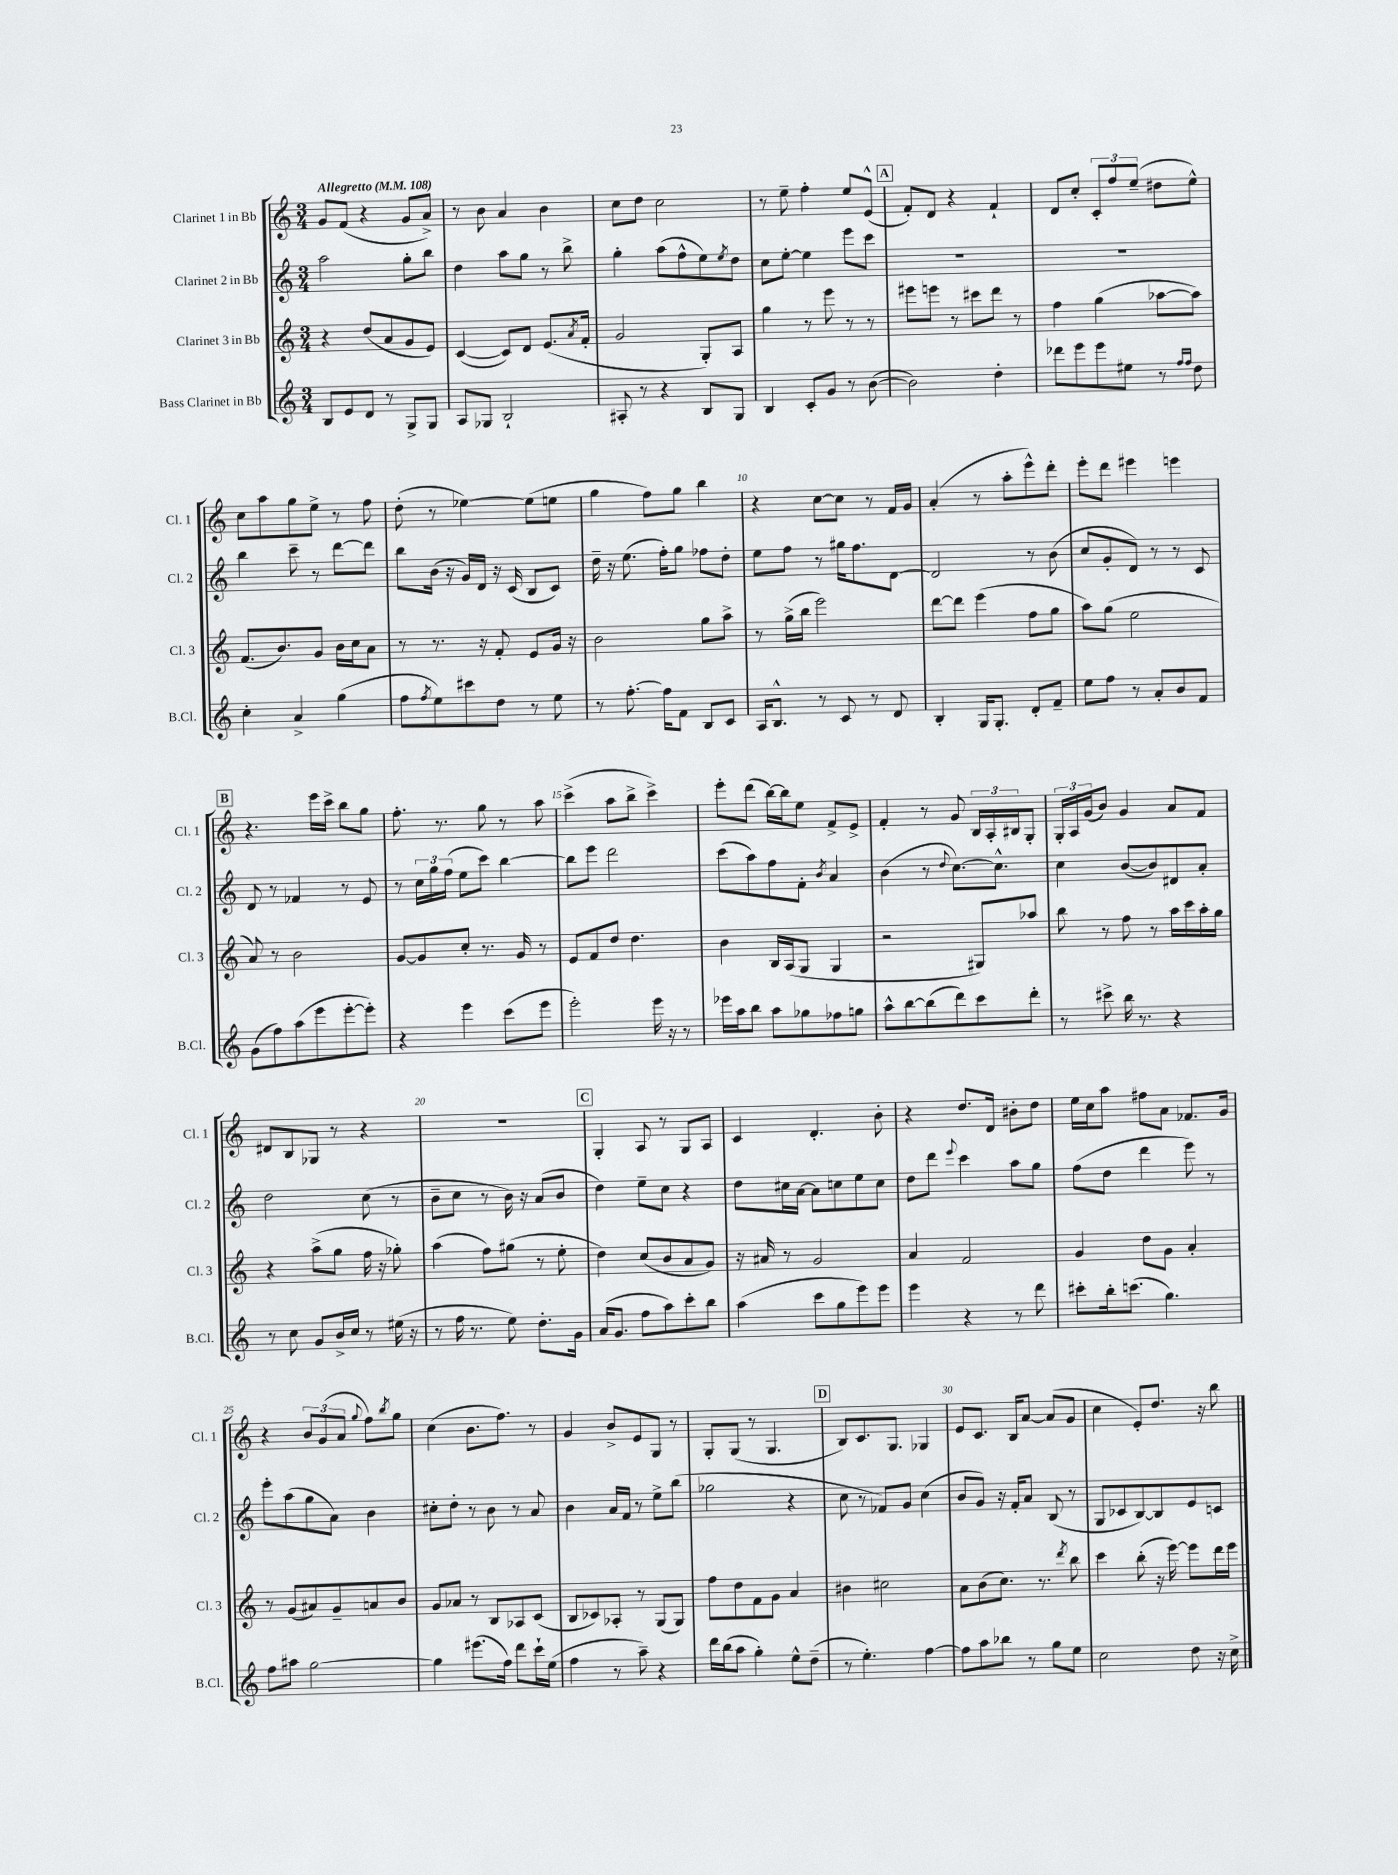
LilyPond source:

<<
\new StaffGroup <<
\new Staff = "s0" \with { instrumentName = "Clarinet 1 in Bb" shortInstrumentName = "Cl. 1" } {
    \clef treble \key c \major \numericTimeSignature \time 3/4 \tempo "Allegretto" 4 = 108
    g'8 f'8( r4 g'8 a'8->) |
    r8 b'8 a'4 b'4 |
    c''8 d''8 c''2 |
    r8 e''8-- f''4-. e''8 e'8-^( |
    \mark \markup { \box "A" } f'8-.) d'8 r4 f'4-! |
    d'8 c''8-. \tuplet 3/2 { c'8-. f''8 e''8--( } dis''8 e''8-^) |
    c''8 a''8 g''8 e''8-> r8 f''8 |
    d''8-.( r8 ees''4~) ees''8( e''8 |
    g''4 f''8) g''8 b''4 |
    r4 c''8~ c''8 r8 f'16 g'16 |
    a'4-.( r8 a''8-. e'''8-^) d'''8-. |
    e'''8-. d'''8 eis'''4 e'''4 |
    \mark \markup { \box "B" } r4. e'''16 c'''16-> b''8 g''8 |
    f''8.-. r8. g''8 r8 a''8 |
    c'''4->( a''8 b''8-> c'''4->) |
    e'''8-. d'''8( b''16~) b''16 e''8 f'8-> e'8-> |
    f'4-. r8 g'8 \tuplet 3/2 { b16 a16-. bis16 } g8-. |
    \tuplet 3/2 { g16-. a16 g'16( } b'8) g'4 a'8 f'8 |
    dis'8 b8 ges8 r8 r4 |
    R2. |
    \mark \markup { \box "C" } g4-. a8 r8 g8 a8 |
    c'4 d'4.-. b'8-. |
    r4 d''8. d'16 bis'8-. d''8 |
    e''16 c''16 a''8 fis''8 a'8 fes'8. g'16 |
    r4 \tuplet 3/2 { b'8 g'8( a'8 } \appoggiatura { g''8 } f''8) \acciaccatura { b''8 } g''8 |
    c''4( b'8. f''8.) r8 |
    g'4 b'8-> e'8 g8 r8 |
    g8-. g8( r8 g4. |
    \mark \markup { \box "D" } b8) c'8. g8. ges4 |
    e'8 c'8. b16 a'8~ a'8( g'8 |
    c''4 e'8-.) d''8. r16 b''8 \bar "|." |
}
\new Staff = "s1" \with { instrumentName = "Clarinet 2 in Bb" shortInstrumentName = "Cl. 2" } {
    \clef treble \key c \major \numericTimeSignature \time 3/4
    a''2 g''8-. b''8 |
    d''4 a''8 g''8 r8 b''8-> |
    g''4-. a''8( f''8-^ e''8) \acciaccatura { e''8 } d''8 |
    c''8 e''8~-. e''4 e'''8 c'''8 |
    \mark \markup { \box "A" } R2. |
    R2. |
    b''4 c'''8-- r8 d'''8~ d'''8 |
    b''8 b'16( r16 g'16) d'16 r16 c'16( b8 c'8) |
    d''16-- r16 e''8.( f''16-.) g''8 fes''8 d''8-. |
    e''8 f''8 r8 gis''16 f''8. d'8~ |
    d'2 r8 b'8( |
    c''8 g'8-. d'8) r8 r8 c'8 |
    \mark \markup { \box "B" } d'8 r8 fes'4 r8 e'8 |
    r8 \tuplet 3/2 { c''16 g''16 f''16( } e''8 c'''8) b''4~ |
    b''8 e'''8 d'''2 |
    c'''8( a''8) f''8 f'8-. \acciaccatura { b'8 } a'4 |
    b'4( r8 \appoggiatura { d''8 } c''8.~) c''8.-^ |
    c''4 b'8~( b'8) dis'8 a'8-. |
    d''2 c''8( r8 |
    b'8-- c''8 r8 b'16) r16 a'8( b'8 |
    \mark \markup { \box "C" } d''4) e''8-- c''8 r4 |
    d''8 cis''16 a'16~ a'8 c''8 e''8 c''8 |
    d''8 d'''8 \appoggiatura { e'''8 } c'''4 a''8 g''8 |
    f''8( d''8 d'''4 e'''8) r8 |
    e'''8-. a''8( g''8 a'8) b'4 |
    cis''8-. d''8-. r8 b'8 r8 a'8 |
    b'4 a'16 f'16 r8 e''8-> b''8( |
    ges''2 r4 |
    \mark \markup { \box "D" } c''8 r8 fes'8) g'8 c''4( |
    b'8 g'8) r16 f'16-. a'8 b8( r8 |
    g8 ces'8 b8~) b8 e'8 c'8 \bar "|." |
}
\new Staff = "s2" \with { instrumentName = "Clarinet 3 in Bb" shortInstrumentName = "Cl. 3" } {
    \clef treble \key c \major \numericTimeSignature \time 3/4
    r4 d''8( a'8 g'8 e'8) |
    c'4~( c'8) d'8 e'8.( \acciaccatura { a'8 } f'16-. |
    g'2 g8-.) a8 |
    g''4 r8 e'''8 r8 r8 |
    \mark \markup { \box "A" } eis'''8 e'''8 r8 cis'''8 d'''8 r8 |
    f''4 g''4( aes''8~ aes''8) |
    f'8.( b'8.) g'8 b'16 c''16 a'8 |
    r8 r8. r16 f'8-. e'8 g'16 r16 |
    b'2 g''8 a''8-> |
    r8 g''16->( b''16 e'''2) |
    d'''8~ d'''8 e'''4( f''8 g''8 |
    a''8) g''8( e''2 |
    \mark \markup { \box "B" } a'8) r8 b'2 |
    g'8~ g'8 c''8-. r8. g'16 r8 |
    e'8 f'8 d''8 d''4. |
    b'4 b16 a16( g8 g4 |
    r2 gis8) aes''8 |
    b''8 r8 f''8 r8 a''16 c'''16 a''16-. g''16 |
    r4 a''8->( g''8 f''16 r16 ges''8-.) |
    a''4( f''8) gis''8( r8 e''8-. |
    \mark \markup { \box "C" } d''4) c''8( b'8 a'8 g'8) |
    r16 ais'16 r8 g'2 |
    a'4 f'2 |
    g'4 d''8 g'8 a'4-. |
    r8 g'8( ais'8) g'8-- a'8 b'8 |
    g'8 aes'8 r8 b8 aes8 c'8( |
    b8 ces'8) aes8-. r8 g8( g8) |
    f''8 d''8 f'8 g'8 a'4 |
    \mark \markup { \box "D" } bis'4 cis''2 |
    a'8 b'8( c''8.) r8. \acciaccatura { d'''8 } b''8 |
    c'''4 b''8-.( r16 e'''16~) e'''8 d'''16 e'''16 \bar "|." |
}
\new Staff = "s3" \with { instrumentName = "Bass Clarinet in Bb" shortInstrumentName = "B.Cl." } {
    \clef treble \key c \major \numericTimeSignature \time 3/4
    b8 e'8 d'8 r8 g8-> g8 |
    a8 ges8 b2-! |
    ais8-. r8 r4 b8 g8 |
    b4 c'8-. g'8 r8 b'8~( |
    \mark \markup { \box "A" } b'2) d''4-. |
    des'''8 e'''8 e'''8 eis''8 r8 \grace { f''16 f''16 } d''8 |
    c''4-. a'4-> g''4( |
    f''8 \acciaccatura { f''8 } e''8) cis'''8 d''8 r8 e''8 |
    r8 f''8.~-. f''16 f'8 b8 c'8 |
    a16 b8.-^ r8 c'8 r8 d'8 |
    b4-. g16 g8.-. d'8-. f'8-- |
    e''8 f''8 r8 a'8-. b'8 f'8 |
    \mark \markup { \box "B" } g'8( f''8) a''8( e'''8 e'''8~-. e'''8-.) |
    r4 e'''4 c'''8( e'''8 |
    e'''2-.) e'''16 r16 r8 |
    ees'''16 a''16 b''8 a''8 ges''8 fes''8 g''8 |
    a''8-^ b''8~ b''8( d'''8) c'''8 d'''8-. |
    r8 cis'''8-> b''16 r8. r4 |
    r8 c''8 g'8 b'16-> c''16 r8 eis''16( r16 |
    r8 f''16 r8. e''8) d''8.-. g'16 |
    \mark \markup { \box "C" } a'16( g'8. f''8 a''8) c'''8-. b''8 |
    a''4( c'''8 g''8 e'''8) e'''8 |
    e'''4 r4 r8 d'''8 |
    cis'''8-. b''16-. c'''8.( g''4.) |
    f''8 ais''8 g''2~ |
    g''4 eis'''8.( f''16) d'''8 c'''16-! e''16( |
    f''4 r8 a''8--) r4 |
    d'''16 b''16( a''8 g''4-.) e''8-^ d''8--( |
    \mark \markup { \box "D" } r8 e''4.-.) f''4~ |
    f''8 a''8 bes''8 r8 g''8 e''8 |
    c''2 d''8 r16 c''16-> \bar "|." |
}
>>
>>
\layout { \context { \Score \override BarNumber.break-visibility = ##(#f #t #t) barNumberVisibility = #(every-nth-bar-number-visible 5) } }
